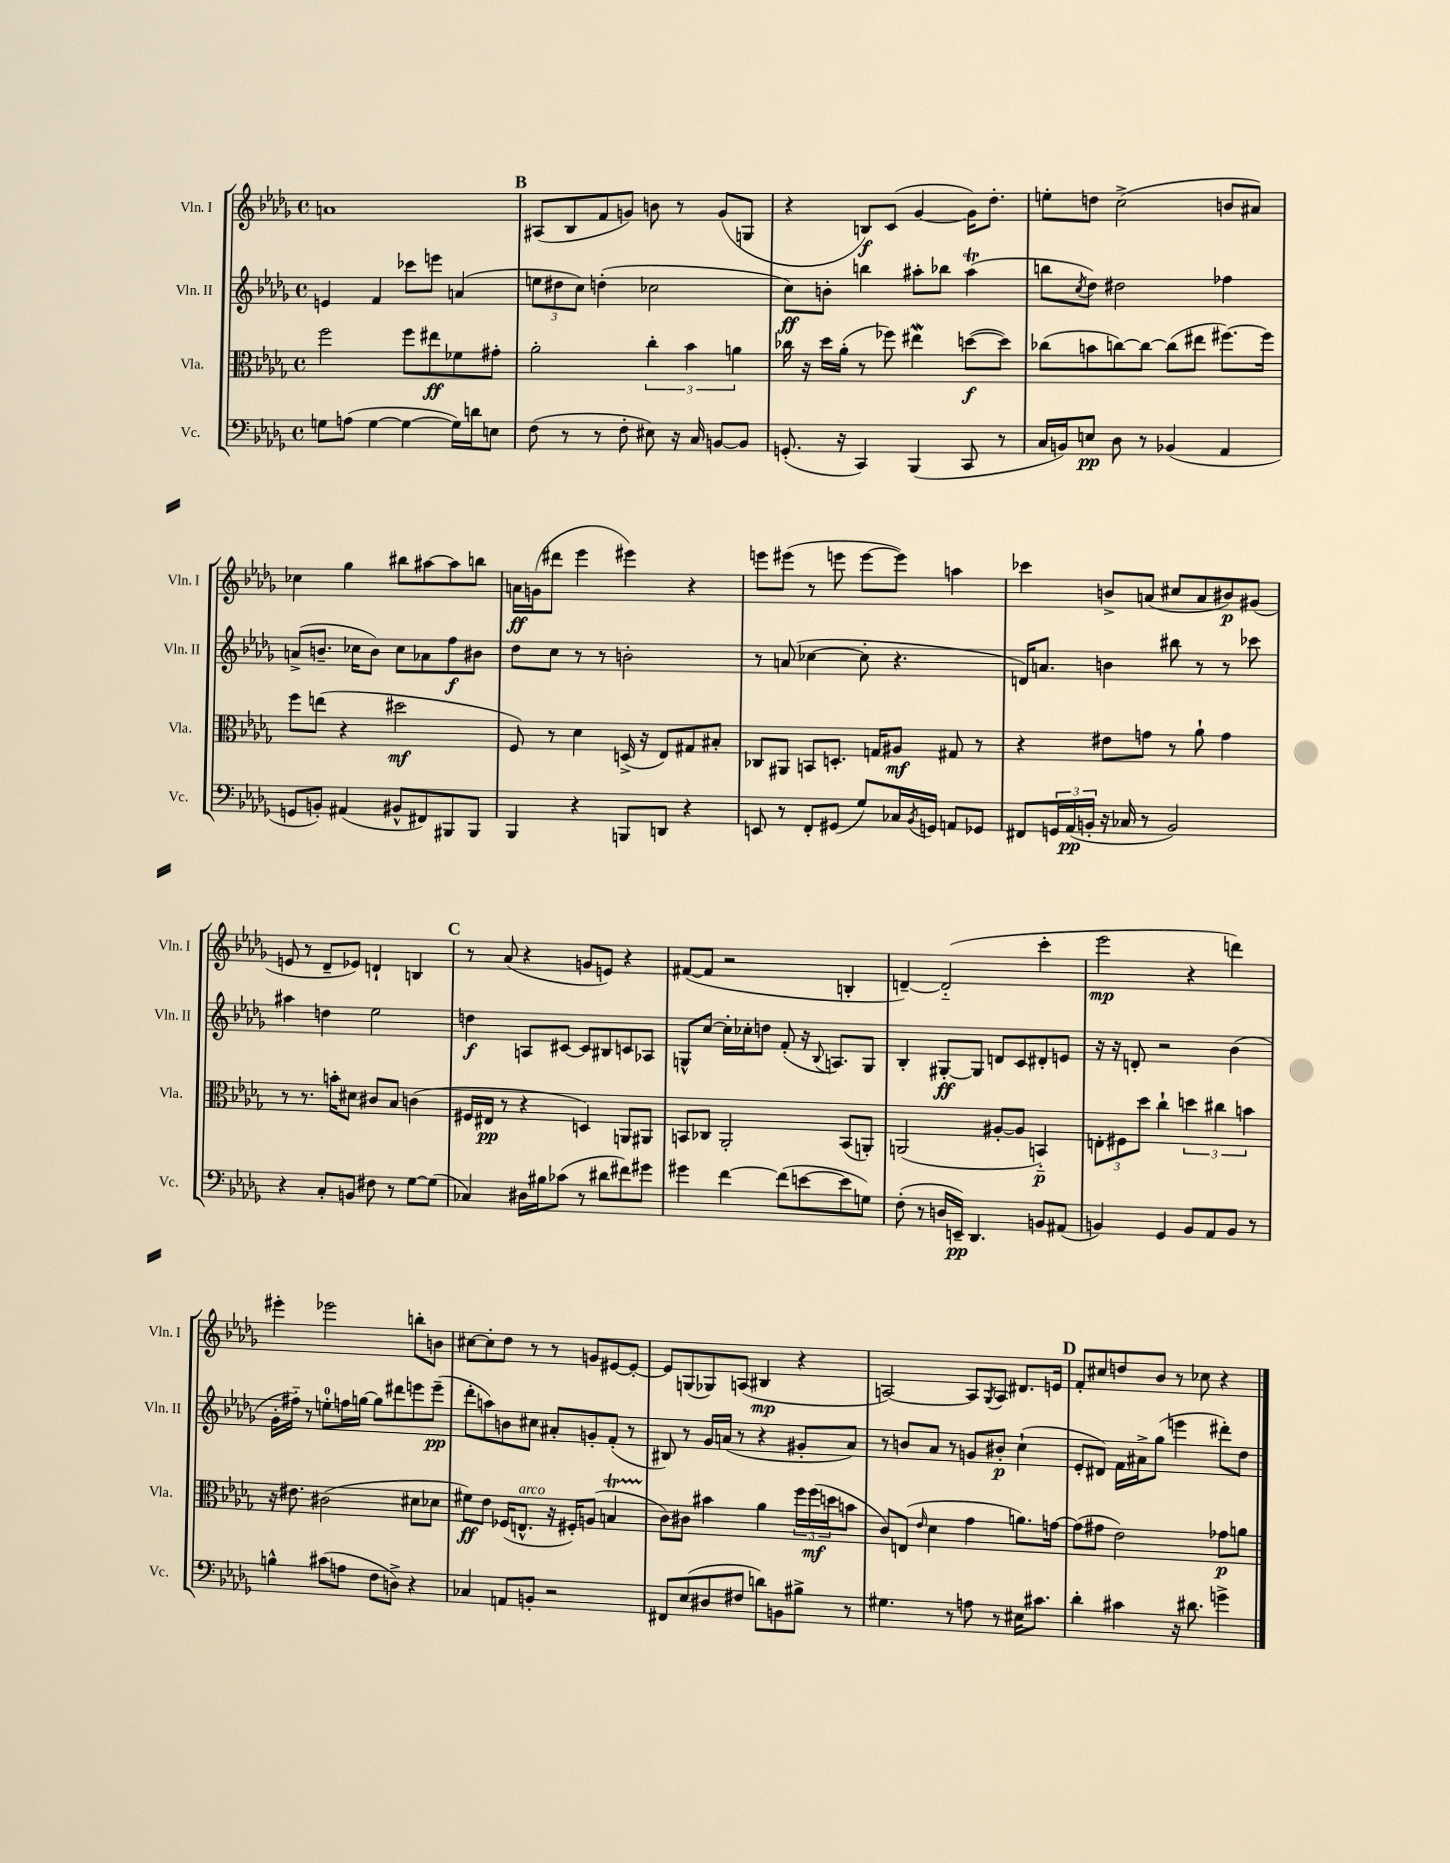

**kern	**dynam	**kern	**dynam	**kern	**dynam	**kern	**dynam
*part4	*part4	*part3	*part3	*part2	*part2	*part1	*part1
*staff4	*staff4	*staff3	*staff3	*staff2	*staff2	*staff1	*staff1
*I"Vc.	*	*I"Vla.	*	*I"Vln. II	*	*I"Vln. I	*
*I'Vc.	*	*I'Vla.	*	*I'Vln. II	*	*I'Vln. I	*
*clefF4	*	*clefC3	*	*clefG2	*	*clefG2	*
*k[b-e-a-d-g-]	*	*k[b-e-a-d-g-]	*	*k[b-e-a-d-g-]	*	*k[b-e-a-d-g-]	*
*M4/4	*	*M4/4	*	*M4/4	*	*M4/4	*
*met(c)	*	*met(c)	*	*met(c)	*	*met(c)	*
=12	=12	=12	=12	=12	=12	=12	=12
8Gn\L	.	2ff\	.	4en/	.	1an	.
(8An\J	.	.	.	.	.	.	.
[4G\	.	.	.	4f/	.	.	.
4G\_	.	8ff\L	.	8ccc-X\L	.	.	.
.	.	8ee#X\	ff	8eeen\J	.	.	.
16G\LL])	.	8f-X\	.	(4an/	.	.	.
16dn\J	.	.	.	.	.	.	.
8En\J	.	8g#X'\J	.	.	.	.	.
!!LO:REH:place=s1:t=B
=13	=13	=13	=13	=13	=13	=13	=13
(8F\	.	2a-'\	.	12een\L	.	(8A#X/L	.
.	.	.	.	12dd#X\	.	.	.
8r	.	.	.	.	.	8B-/	.
.	.	.	.	12cc\J)	.	.	.
8r	.	.	.	(4ddn'\	.	8f/	.
8F'\	.	.	.	.	.	8gn/J)	.
8E#X\)	.	6cc'\	.	2cc-X\	.	8bn\	.
16r	.	.	.	.	.	8r	.
.	.	6b-\	.	.	.	.	.
16C/	.	.	.	.	.	.	.
[8BBn/L	.	.	.	.	.	(8g/L	.
.	.	6an\	.	.	.	.	.
8BB/J]	.	.	.	.	.	8Gn/J	.
=14	=14	=14	=14	=14	=14	=14	=14
(8.GGn'/	.	16cc-X\	.	8cc\L)	ff	4r	.
.	.	16r	.	.	.	.	.
.	.	16dd-\LL	.	8bn'\J	.	.	.
16r	.	(16a-'\JJ	.	.	.	.	.
4CC/)	.	8r	.	4bbn\	.	8Bn/L)	f
.	.	8ff-X\)	.	.	.	(8c/J	.
(4BBB-/	.	4ee#XW\	.	8aa#X'\L	.	[4g-/	.
.	.	.	.	8bb-X\J	.	.	.
8CC/	.	([8ddn\L	f	(4aa#t\	.	16g-\KL])	.
.	.	.	.	.	.	8.dd-'\J	.
8r	.	8dd\J])	.	.	.	.	.
=15	=15	=15	=15	=15	=15	=15	=15
16C/LL	.	(8cc-X\L	.	8bbn\L	.	8een'\L	.
16BBn/J)	.	.	.	.	.	.	.
.	.	.	.	8qcc/	.	.	.
8En/J	pp	8bn\	.	8dd-\J)	.	8ddn\J	.
8D-\	.	[8ccn\)	.	2dd#X\	.	(2cc^\	.
8r	.	8cc\J_	.	.	.	.	.
(4BB-X/	.	(8cc\L]	.	.	.	.	.
.	.	8ee#X\J	.	.	.	.	.
4AA-/	.	[8.ff#X\L)	.	4ff-X\	.	8bn/L	.
.	.	.	.	.	.	8a#X/J)	.
.	.	16ff#\Jk]	.	.	.	.	.
!!LO:LB:g=z
=16	=16	=16	=16	=16	=16	=16	=16
8GGn/L	.	8ff\L	.	(8an^/L	.	4cc-X\	.
8BBn'/J)	.	(8een\J	.	8.bn~/J	.	.	.
(4AA#X/	.	4r	.	.	.	4gg-\	.
.	.	.	.	16cc-X\KL	.	.	.
.	.	.	.	8b\J)	.	.	.
8BB#X^^/L	.	2dd#X\	mf	8cc-\L	.	8bb#X\L	.
8FF#X/)	.	.	.	8a-X\	.	[8aa#X\	.
8BBB#X/	.	.	.	8ff\	f	8aa#\]	.
8BBB#/J	.	.	.	8b#X\J	.	8bbn\J	.
=17	=17	=17	=17	=17	=17	=17	=17
4BBB-/	.	8F/)	.	8dd-\L	.	16an\LL	ff
.	.	.	.	.	.	(16gn\J	.
.	.	8r	.	8cc\J	.	8ddd#X\J	.
4r	.	4d-\	.	8r	.	4eee-\	.
.	.	.	.	8r	.	.	.
8BBBn/L	.	(16Dn^/	.	2bn'\	.	4eee#X\)	.
.	.	16r	.	.	.	.	.
8DDn/J	.	8E-/L)	.	.	.	.	.
4r	.	8G#X/	.	.	.	4r	.
.	.	8B#X'/J	.	.	.	.	.
=18	=18	=18	=18	=18	=18	=18	=18
8EEn/	.	8C-X/L	.	8r	.	8eeen\L	.
8r	.	8AA#X/J	.	(8an/	.	(8eee#X\J	.
8FF'/L	.	8BBn/L	.	[4cc-X\	.	8r	.
(8GG#X/J	.	8.Dn'/J	.	.	.	8eeen\	.
8G-/L)	.	.	.	8cc-'\]	.	[8eee\L	.
.	.	16Gn/KL	.	.	.	.	.
16C-X/L	.	8A#X/J	mf	4.r	.	8eee\J])	.
8qBB-/	.	.	.	.	.	.	.
16GGn/JJ	.	.	.	.	.	.	.
8AAn/L	.	8G#X/	.	.	.	4aan\	.
8GG-X/J	.	8r	.	.	.	.	.
=19	=19	=19	=19	=19	=19	=19	=19
8FF#X/L	.	4r	.	16dn/KL)	.	4ccc-X\	.
.	.	.	.	8.an/J	.	.	.
24GGn/L	.	.	.	.	.	.	.
(24AA-/	pp	.	.	.	.	.	.
24BBn'/JJ	.	.	.	.	.	.	.
16r	.	8e#X\L	.	4bn\	.	8bn^/L	.
16C-X/	.	.	.	.	.	.	.
8r	.	8gn\J	.	.	.	(8an/J	.
2BB/)	.	8r	.	8bb#X\	.	8cc#X/L	.
.	.	8a-`\	.	8r	.	8a/	.
.	.	4g\	.	8r	.	8b#X/)	p
.	.	.	.	8ccc-X\	.	(8g#X/J	.
!!LO:LB:g=z
=20	=20	=20	=20	=20	=20	=20	=20
4r	.	8r	.	4aa#X\	.	8en/	.
.	.	8.r	.	.	.	8r	.
8C'/L	.	.	.	4ddn\	.	8d-~/L	.
.	.	16bn'\KL	.	.	.	.	.
8BBn/J	.	8d#X\J	.	.	.	8e-X/J)	.
8F#X\	.	8c#X/L	.	2ee-\	.	4dn`/	.
8r	.	8B-/J	.	.	.	.	.
[8G-\L	.	(4cn\	.	.	.	4Bn/	.
(8G-\J]	.	.	.	.	.	.	.
!!LO:REH:place=s1:t=C
=21	=21	=21	=21	=21	=21	=21	=21
4C-X/)	.	16F#X/LL	.	4ddn\	f	8r	.
.	.	16E#X/JJ	pp	.	.	.	.
.	.	8r	.	.	.	(8a-/	.
16D#X\LL	.	4r	.	8An/L	.	4r	.
16B#X\J	.	.	.	.	.	.	.
(8c-X\J	.	.	.	[8c#X/J	.	.	.
8r	.	4Dn/)	.	8c#/L]	.	8gn/L	.
8d#X\L	.	.	.	8B#X/	.	8en/J)	.
8f#X\)	.	8AAn/L	.	8cn/	.	4r	.
8g#X\J	.	8AA#X/J	.	8A-X/J	.	.	.
=22	=22	=22	=22	=22	=22	=22	=22
4g#X\	.	8BBn/L	.	8Gn^^/L	.	([8f#X/L	.
.	.	8C-X/J	.	[8cc/J	.	8f#/J]	.
[4f\	.	2AA-'/	.	16cc'\LL]	.	2r	.
.	.	.	.	16cc-X'\J	.	.	.
.	.	.	.	8ddn\J	.	.	.
(8f\L]	.	.	.	(8f'/	.	.	.
[8en\	.	.	.	16r	.	.	.
.	.	.	.	8qqB-/	.	.	.
.	.	.	.	8.An/L)	.	.	.
8e\]	.	(8BB/L	.	.	.	4Bn'/	.
8Gn\J)	.	8AAn'/J)	.	8G/J	.	.	.
=23	=23	=23	=23	=23	=23	=23	=23
(8F'\	.	(2AAn/	.	4B-'/	.	[4dn~/)	.
8r	.	.	.	.	.	.	.
16Dn/LL	.	.	.	[8G#X'/L	ff	(2d/]	.
16EEn~/JJ)	pp	.	.	.	.	.	.
4.DD-/	.	.	.	8G#/J]	.	.	.
.	.	[8A#X'/L	.	8dn/L	.	.	.
.	.	8A#/J]	.	8c/	.	.	.
8BBn/L	.	4BBn/)	p	8d#X'/	.	4ccc'\	.
(8AA#X/J	.	.	.	8en/J	.	.	.
=24	=24	=24	=24	=24	=24	=24	=24
4BBn/)	.	12En'\L	.	16r	.	2eee-\	mp
.	.	.	.	16r	.	.	.
.	.	12F#X\	.	.	.	.	.
.	.	.	.	8dn'/	.	.	.
.	.	12dd-\J	.	.	.	.	.
4GG-/	.	4cc`\	.	2r	.	.	.
8BB/L	.	6ddn\	.	.	.	4r	.
8AA-/	.	.	.	.	.	.	.
.	.	6cc#X\	.	.	.	.	.
8BB/J	.	.	.	(4b-\	.	4dddn\)	.
.	.	6bn\	.	.	.	.	.
8r	.	.	.	.	.	.	.
!!LO:LB:g=z
=25	=25	=25	=25	=25	=25	=25	=25
4Bn^^\	.	16r	.	16g-'\LL	.	4eee#X'\	.
.	.	8.e#X\	.	16ff#X\JJ)	.	.	.
.	.	.	.	8r	.	.	.
(8c#X\L	.	(2c#X\	.	8een'\L	.	2eee-X\	.
8An\J	.	.	.	16ffn\L	.	.	.
.	.	.	.	[16ggn\JJ	.	.	.
8F\L	.	.	.	8gg\L]	.	.	.
8Dn^\J)	.	.	.	8ddd#X\	.	.	.
4r	.	8d#X\L	.	8eeen\	.	8bbn'\L	.
.	.	8d-X\J	.	(8eee~\J	pp	8bn\J	.
=26	=26	=26	=26	=26	=26	=26	=26
4C-X/	.	8f#X\L)	ff	8ddd-'\L	.	[8cc#X\L	.
.	.	8e-\J	.	8aan\)	.	8cc#'\]	.
8AAn/L	.	(16F-X/KL	.	8bn\	.	8dd-\J	.
!	!	!LO:TX:a:i:t=arco	!	!	!	!	!
.	.	8.En^^/J	.	.	.	.	.
8BBn'/J	.	.	.	8cc#X\J	.	8r	.
2r	.	16r	.	8a#X'/L	.	8r	.
.	.	16F#X'/KL)	.	.	.	.	.
.	.	(8An/J	.	8gn'/	.	8gn/L	.
.	.	4Bnt/	.	(8f'/J	.	[8e#X/	.
.	.	.	.	8r	.	8e#'/J_	.
=27	=27	=27	=27	=27	=27	=27	=27
8FF#X/L	.	8c\L)	.	8B#X/)	.	8e#/L]	.
(8E-/	.	8c#X\J	.	8r	.	(8Gn/	.
8D#X/	.	4b#X\	.	16g-/LL	.	8G-X/)	.
.	.	.	.	(16an/JJ	.	.	.
8F#X/J	.	.	.	8r	.	(8An/J	.
8dn\L)	.	4a-\	.	4r	.	4B#X/	mp
8BBn\	.	.	.	.	.	.	.
8B#X^\J	.	24ff\LL	.	8g#X'/L	.	4r	.
.	.	(24ff\	mf	.	.	.	.
.	.	24ddn\J	.	.	.	.	.
8r	.	8bn\J	.	8a/J)	.	.	.
=28	=28	=28	=28	=28	=28	=28	=28
4.G#X\	.	8c/L)	.	8r	.	[2An/)	.
.	.	(8En/J	.	8bn/L	.	.	.
.	.	16qqe-/	.	.	.	.	.
.	.	4d-\	.	8a-/J	.	.	.
8r	.	.	.	8r	.	.	.
8An\	.	4g-\	.	8gn/L	.	8A/L]	.
.	.	.	.	.	.	8qG-/	.
8r	.	.	.	8b#X'/J	p	8A/J	.
16E#X\KL	.	8.an\L)	.	(4cc`\	.	8.d#X/L	.
8.c#X\J	.	.	.	.	.	.	.
.	.	[16gn\Jk	.	.	.	16en/Jk	.
!!LO:REH:place=s1:t=D
=29	=29	=29	=29	=29	=29	=29	=29
4d-'\	.	(8g\L]	.	8e-'/L	.	8f'/L	.
.	.	8g#X\J	.	8d#X/J)	.	8cc#X/	.
4c#X\	.	2e-\)	.	16f\LL	.	8ddn/	.
.	.	.	.	16a#X^\J	.	.	.
.	.	.	.	(8gg-\J	.	8b-/J	.
16r	.	.	.	4eeen\	.	8r	.
8.d#X\	.	.	.	.	.	.	.
.	.	.	.	.	.	8cc-X\	.
4gn^\	.	8g-X\L	p	8ddd#X'\L)	.	4r	.
.	.	8an\J	.	8dd-\J	.	.	.
==	==	==	==	==	==	==	==
*-	*-	*-	*-	*-	*-	*-	*-
